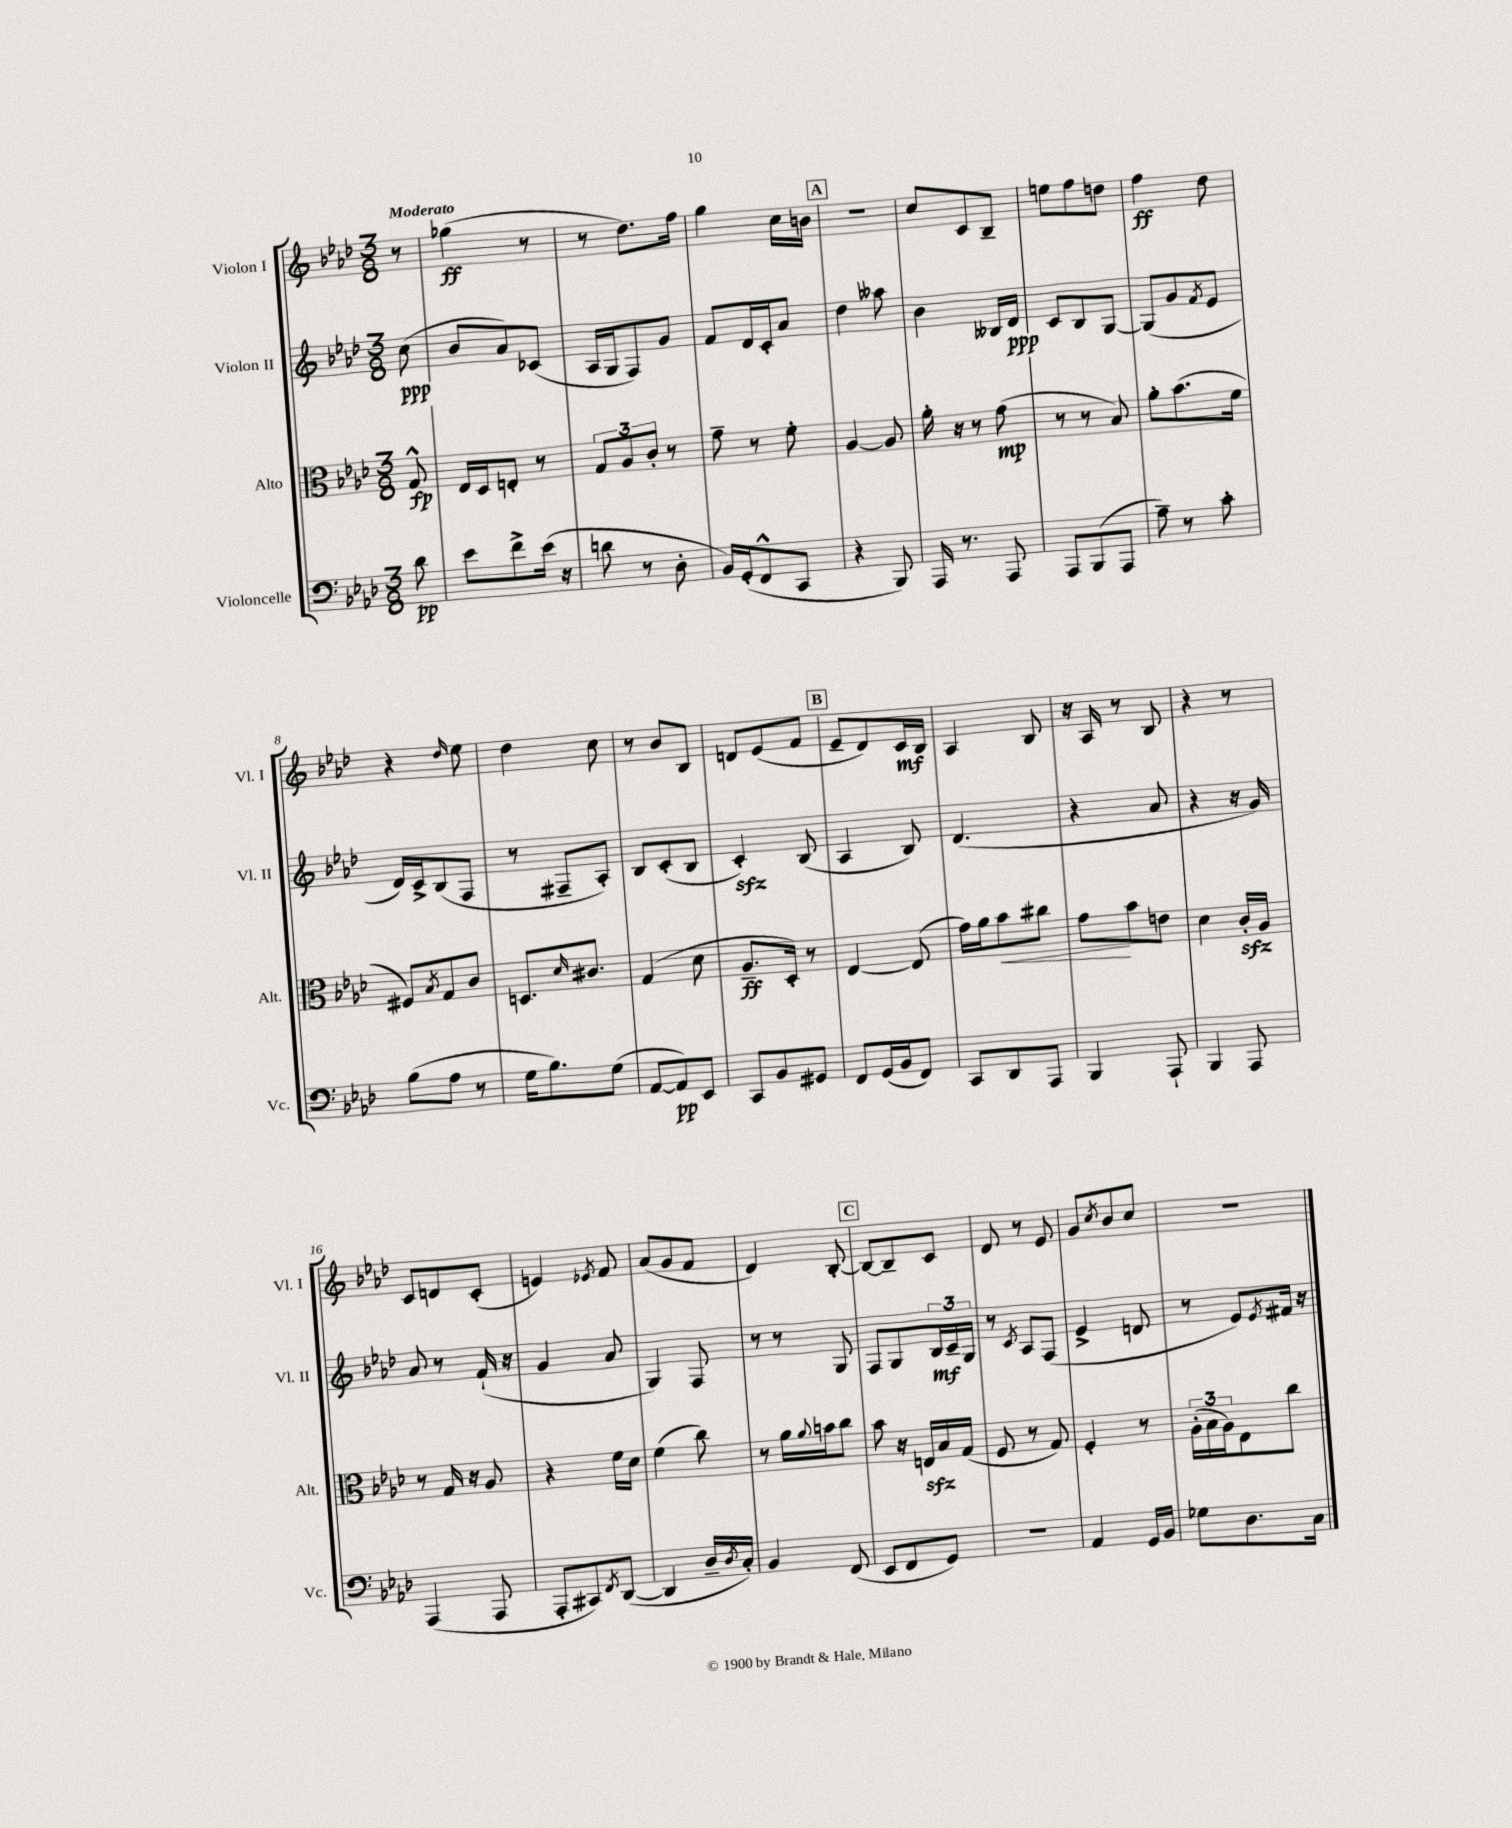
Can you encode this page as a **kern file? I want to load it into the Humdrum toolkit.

**kern	**kern	**kern	**kern
*staff4	*staff3	*staff2	*staff1
*clefF4	*clefC3	*clefG2	*clefG2
*k[b-e-a-d-]	*k[b-e-a-d-]	*k[b-e-a-d-]	*k[b-e-a-d-]
*M3/8	*M3/8	*M3/8	*M3/8
8d-	8G^^	(8cc	8r
=	=	=	=
8e-	16E-	8b-	(4gg-
.	16D-	.	.
8f^	8E'	8a-)	.
(16e-	8r	(8c-	8r
16r	.	.	.
=	=	=	=
8d	12G	16A-	8r
.	.	16G	.
.	12A-	.	.
8r	.	8F)	8.dd-)
.	12c'	.	.
8D-'	8r	8g	.
.	.	.	16ff
=	=	=	=
16BB-)	8g~	8f	4gg
(16GG'	.	.	.
8FF^^	8r	16d-	.
.	.	16c'	.
8CC	8f'	8a-	16cc
.	.	.	16b
=	=	=	=
4r	[4A-	4dd-	4.r
8BBB-)	8A-]	8aa--	.
=	=	=	=
16AAA-	16a-'	4b-	8cc
8.r	16r	.	.
.	8r	.	8c
8AAA-	(8g	16B--	8B-~
.	.	16d-	.
=	=	=	=
8AAA-	8r	8c	8ee
(8BBB-	8r	8B-	8ff
8AAA-	8B-)	[8G	8dd
=	=	=	=
8A-~)	8a-'	(8G]	4ff
8r	(8.b-	8g	.
.	.	8qf	.
8c'	.	8e-	8dd-
.	16f	.	.
=	=	=	=
(8B-	8F#)	16d-)	4r
.	.	16c^	.
.	8qB-	.	.
8A-	8G	(8B-	.
.	.	.	16qqdd-
8r	8c	8F	8ee-
=	=	=	=
16G	8.D	8r	4dd-
8.B-)	.	.	.
.	.	8F#~	.
.	16qqd-	.	.
.	8.c#	.	.
(8G	.	8A-')	8cc
=	=	=	=
[8AA-	(4G	8B-	8r
8AA-])	.	(8c'	8b-
8EE-	8d-	8B-	8B-
=	=	=	=
8CC	8.A-~	4c')	8d
8BB-	.	.	(8e-
.	16D-')	.	.
8GG#	8r	(8B-	8f
=	=	=	=
8FF	[4E-	4A-	8e-~
(16GG	.	.	8d-)
16BB-	.	.	.
8FF)	(8E-]	8B-)	16c
.	.	.	16B-
=	=	=	=
8CC	16g)	(4.d-	4A-
.	16a-	.	.
8DD-	8b-	.	.
8AAA-	8cc#	.	8B-
=	=	=	=
4BBB-	8g	4r	16r
.	.	.	16A-
.	8b-	.	8r
8AAA-`	8e	8a-	8B-
=	=	=	=
4BBB-	4d-	4r	4r
8AAA-	16c'	16r	8r
.	16A-	16g)	.
=	=	=	=
(4AAA-	8r	8a-	8c
.	16G	8r	8d
.	16r	.	.
8AAA-	8A-	(16f`	(8c'
.	.	16r	.
=	=	=	=
8AAA-'	4r	4g	4e)
8CC#)	.	.	.
8qFF	.	.	8qe-
([8DD-	16f	8a-	8f
.	16d-	.	.
=	=	=	=
4DD-]	(4f	4G)	(8a-
.	.	.	8g
16D-~	8cc)	8F	8f
8qD-	.	.	.
16C')	.	.	.
=	=	=	=
4BB-	8r	8r	4d-)
.	16a-	8r	.
.	8qqa-	.	.
.	16b	.	.
(8FF	8cc	8G	[8B-'
=	=	=	=
8EE-	8b-	8F	8B-_
8FF	16r	8G	8B-~]
.	16E	.	.
8GG)	16B-	24B-	8c
.	.	24c~	.
.	(16G	.	.
.	.	24G	.
=	=	=	=
4.r	8F	8r	8d-
.	.	8qc	.
.	8r	8A-	8r
.	8G)	(8F	8e-
=	=	=	=
4AA-	4F'	4e-^	8g
.	.	.	8qcc
.	.	.	8b-
16GG	8r	8d	8cc
16BB-	.	.	.
=	=	=	=
8G-	(24A-'	8r	4.r
.	24B-	.	.
.	24A-)	.	.
8.D-	8E-	8e-)	.
.	.	8qe-	.
.	8cc	16f#	.
16C	.	16r	.
==	==	==	==
*-	*-	*-	*-
